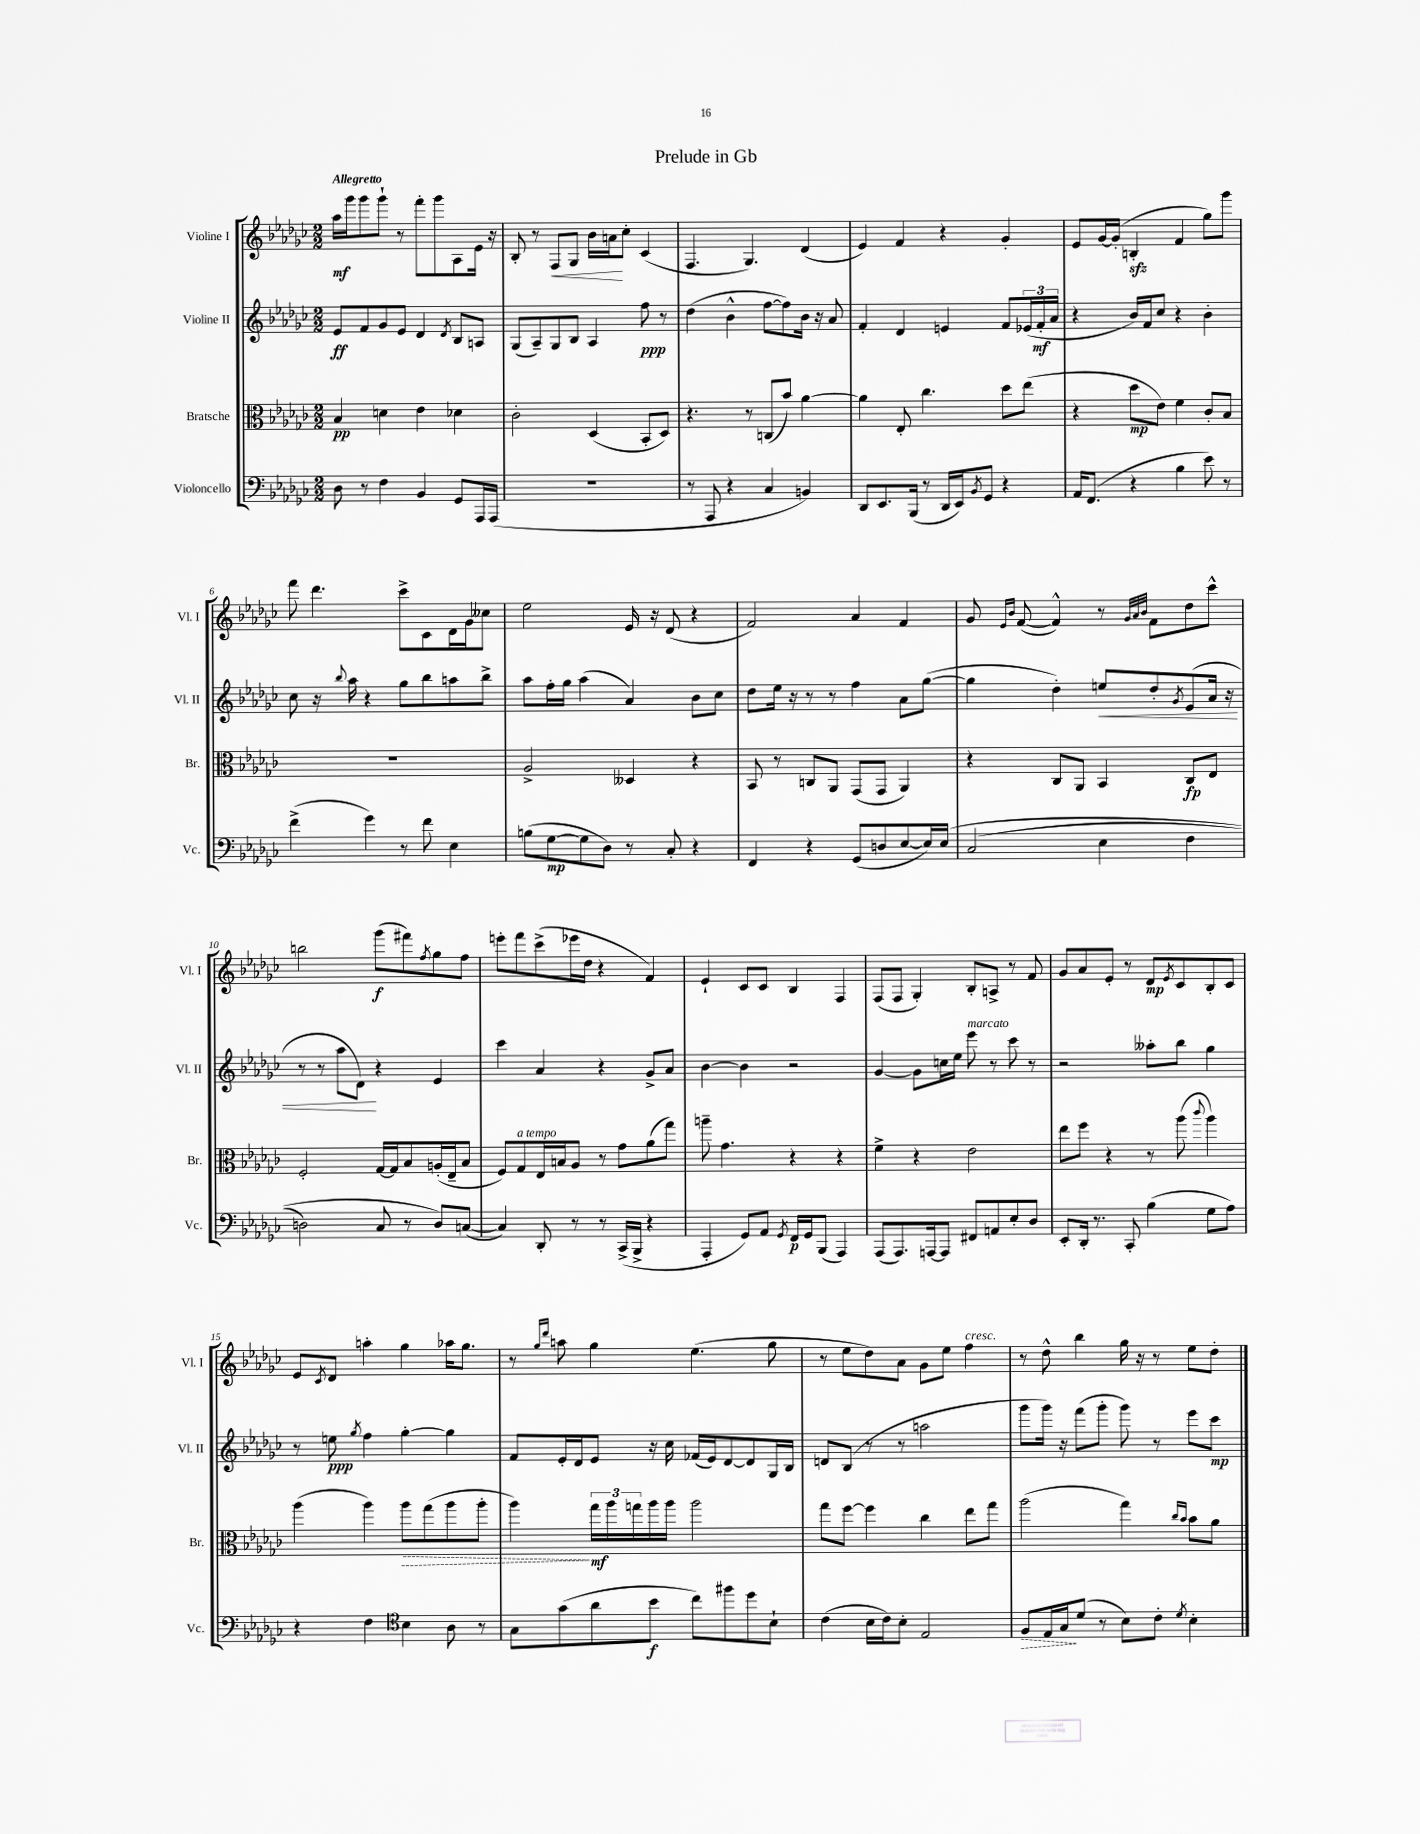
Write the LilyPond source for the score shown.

\header { title = "Prelude in Gb" }
<<
\new StaffGroup <<
\new Staff = "s0" \with { instrumentName = "Violine I" shortInstrumentName = "Vl. I" } {
    \clef treble \key ges \major \numericTimeSignature \time 2/2 \tempo "Allegretto"
    aes''16\mf ges'''16 ges'''8 ges'''8-! r8 f'''8-. ges'''8 aes8 ees'16 r16 |
    bes8-. r8 f8\< ges8 bes'16 a'16\! ces''8-. ces'4( |
    f4. ges4.) des'4( |
    ees'4) f'4 r4 ges'4-. |
    ees'8 ges'16~ ges'16-.( b4-.\sfz f'4 ges''8) ges'''8 |
    f'''8 des'''4. ces'''8-> ces'8 des'16 ges'16 ceses''8 |
    ees''2 ees'16 r16 des'8( r4 |
    f'2) aes'4 f'4 |
    ges'8 \grace { ees'16 bes'16 } f'8~( f'4-^) r8 \grace { ges'32 aes'32 bes'32 } f'8 des''8 ces'''8-^ |
    b''2 ges'''8\f( fis'''8) \acciaccatura { f''8 } ges''8 f''8 |
    e'''8-. f'''8 ces'''8->( ees'''16 des''16 r4 f'4) |
    ees'4-! ces'8 ces'8 bes4 f4 |
    f8( f8 ges4-.) bes8-. a8-> r8 f'8 |
    ges'8 aes'8 ees'8-. r8 des'8\mp \acciaccatura { ees'8 } ces'8 bes8-. ces'8 |
    ees'8 \acciaccatura { ces'8 } des'8 a''4-. ges''4 aes''16 ges''8. |
    r8 \grace { ges''16 des'''16 } a''8 ges''4 ees''4.( ges''8 |
    r8 ees''8 des''8) aes'8 ges'8 ees''8 f''4^\markup { \italic "cresc." } |
    r8 des''8-^ bes''4 ges''16 r16 r8 ees''8 des''8-. \bar "|." |
}
\new Staff = "s1" \with { instrumentName = "Violine II" shortInstrumentName = "Vl. II" } {
    \clef treble \key ges \major \numericTimeSignature \time 2/2
    ees'8\ff f'8 ges'8 ees'8 des'4 \acciaccatura { des'8 } bes8 a8 |
    ges8( aes8--) ges8 bes8 aes4 f''8\ppp r8 |
    des''4( bes'4-^ f''8~ f''8) bes'16 r16 aes'8 |
    f'4-. des'4 e'4 f'8 \tuplet 3/2 { ees'16( f'16-.\mf aes'16 } |
    r4 bes'16) f'16 ces''8 r4 bes'4-. |
    ces''8 r16 \appoggiatura { bes''8 } aes''16 r4 ges''8 bes''8 a''8 bes''8-> |
    aes''8 f''16-. ges''16 aes''4( aes'4) bes'8 ces''8 |
    des''8 ees''16 r16 r8 r8 f''4 aes'8 ges''8~( |
    ges''4 des''4-.) e''8\< des''8-. \acciaccatura { ges'8 } ees'8( aes'16 r16 |
    r8 r8 aes''8 des'8\!) r4 ees'4 |
    ces'''4 aes'4 r4 ges'8-> aes'8 |
    bes'4~ bes'4 r2 |
    ges'4~ ges'8 c''16 ees''16 ees'''8^\markup { \italic "marcato" } r8 ces'''8 r8 |
    r2 aeses''8-. bes''8 ges''4 |
    r8 e''8\ppp \acciaccatura { ges''8 } f''4 ges''4~-. ges''4 |
    f'8 ees'16-. des'16 ees'8 r16 ces''16 fes'16( ees'16) des'8~ des'8 ges16 bes16 |
    d'8 bes8( r8 r8 a''2 |
    ges'''8 ges'''16) r16 f'''8( ges'''8-. ges'''8) r8 ees'''8 ces'''8\mp \bar "|." |
}
\new Staff = "s2" \with { instrumentName = "Bratsche" shortInstrumentName = "Br." } {
    \clef alto \key ges \major \numericTimeSignature \time 2/2
    bes4\pp d'4 ees'4 des'4 |
    ces'2-. des4( bes,8-. des8) |
    r4. r8 c8( bes'8) aes'4~ |
    aes'4 ees8-. ces''4. des''8 ees''8( |
    r4 des''8\mp ees'8) f'4 ces'8-. bes8 |
    R1 |
    aes2-> deses4 r4 |
    bes,8 r8 c8 aes,8 ges,8( ges,8 aes,4) |
    r4 ces8 aes,8 bes,4 ces8\fp ees8 |
    f2-. ges16~ ges16 bes8 a16-.( ees16-- bes8 |
    f8) ges8^\markup { \italic "a tempo" } ees16 b16 aes8 r8 ges'8 aes'8( ges''8) |
    a''8-- ges'4. r4 r4 |
    f'4-> r4 ees'2 |
    ees''8 f''8 r4 r8 aes''8( \appoggiatura { ces'''8 } aes''4) |
    aes''4( aes''4) \once \override Hairpin.style = #'dashed-line aes''8\> ges''8( aes''8 aes''8-. |
    aes''4\!) \tuplet 3/2 { ges''16\mf aes''16 g''16 } aes''16 aes''16 aes''2 |
    ges''8 f''8~ f''4 ces''4 ees''8 ges''8 |
    aes''2( ges''4) \grace { ces''16 bes'16 } bes'8 aes'8 \bar "|." |
}
\new Staff = "s3" \with { instrumentName = "Violoncello" shortInstrumentName = "Vc." } {
    \clef bass \key ges \major \numericTimeSignature \time 2/2
    des8 r8 f4 bes,4 ges,8 aes,,16 aes,,16( |
    R1 |
    r8 aes,,8 r4 ces4 b,4) |
    des,8 ees,8. bes,,16( r8 des,16 ees,16) \acciaccatura { bes,8 } ges,8 r4 |
    aes,16 f,8.( r4 bes4 ees'8) r8 |
    f'4->( ges'4) r8 f'8 ees4 |
    b8( ges8~\mp ges8 des8) r8 ces8-. r4 |
    f,4 r4 ges,8( d8 ees8~ ees16) ees16\( |
    ces2( ees4 f4 |
    d2) ces8 r8 d8\) c8~( |
    c4) des,8-. r8 r8 ces,16->( bes,,16-> r4 |
    aes,,4-. ges,8) aes,8 \acciaccatura { ges,8 } f,16\p ges,16 bes,,8( aes,,4) |
    aes,,8( aes,,8.) a,,16~ a,,8 fis,8 a,8 ees8-. des8 |
    ees,8-. des,16-. r8. ces,8-. bes4( ges8 aes8) |
    r4 f4 \clef tenor bes4 aes8 r8 |
    ges8 ges'8( aes'8 bes'8\f ces''8) fis''8 des''8 bes8-! |
    ces'4( bes16 ces'16) bes8-. ees2 |
    \once \override Hairpin.style = #'dashed-line f8\> ees16 ges16\! des'8( r8 bes8) ces'8-. \acciaccatura { des'8 } bes4-. \bar "|." |
}
>>
>>
